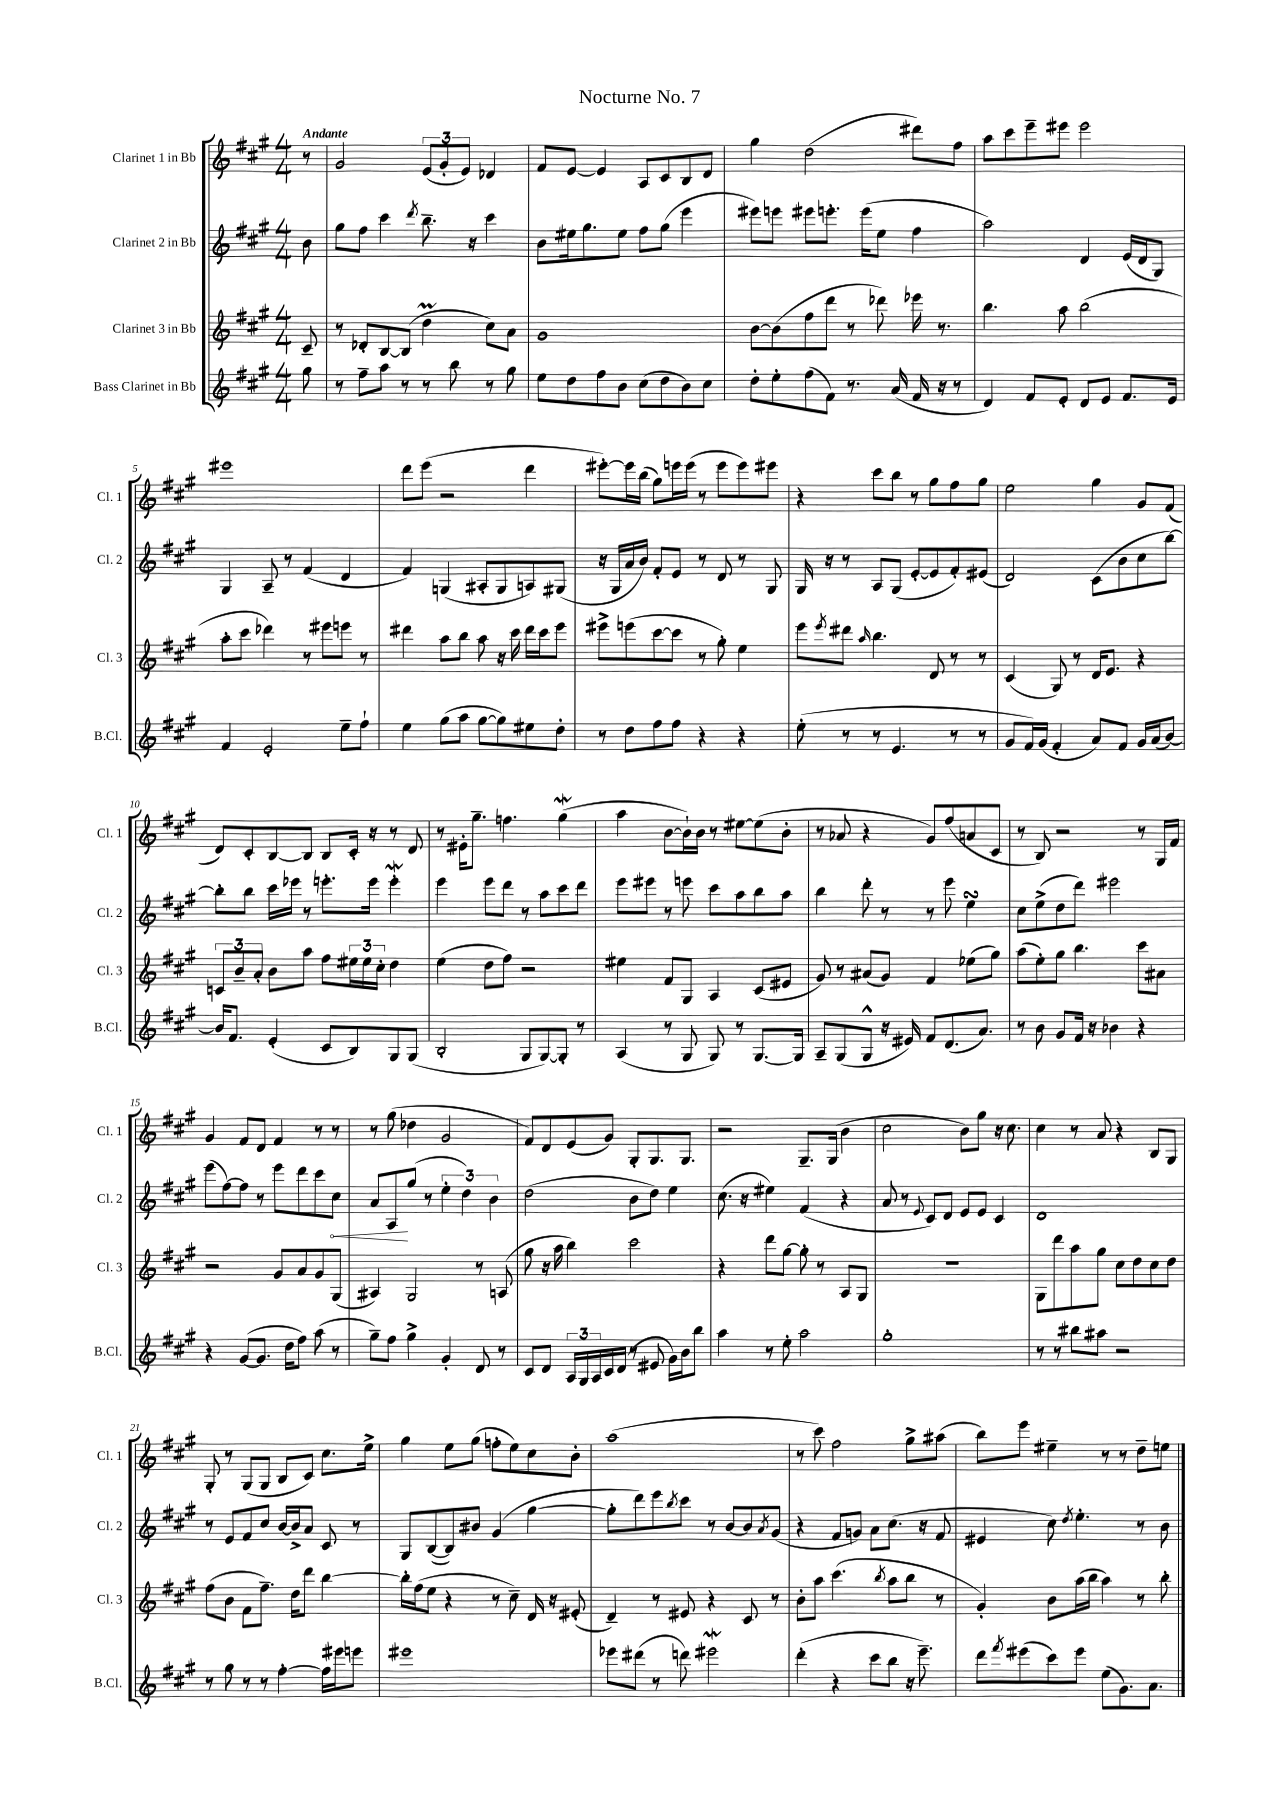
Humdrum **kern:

**kern	**kern	**kern	**dynam	**kern
*part4	*part3	*part2	*part2	*part1
*staff4	*staff3	*staff2	*staff2	*staff1
*I"Bass Clarinet in Bb	*I"Clarinet 3 in Bb	*I"Clarinet 2 in Bb	*	*I"Clarinet 1 in Bb
*I'B.Cl.	*I'Cl. 3	*I'Cl. 2	*	*I'Cl. 1
*clefG2	*clefG2	*clefG2	*	*clefG2
*k[f#c#g#]	*k[f#c#g#]	*k[f#c#g#]	*	*k[f#c#g#]
*M4/4	*M4/4	*M4/4	*	*M4/4
=	=	=	=	=
!	!	!	!	!LO:TX:a:B:t=Andante
8gg#\	8c#~/	8b\	.	8r
=1	=1	=1	=1	=1
8r	8r	8gg#\L	.	2g#/
8ff#~\L	8d-X'/L	8ff#\J	.	.
8aa\J	[8B/	4ccc#\	.	.
8r	(8B/J]	.	.	.
.	.	8qddd/	.	.
8r	4ddM\	8.bb~\	.	(12e/L
.	.	.	.	12g#'/
8bb\	.	.	.	.
.	.	.	.	12e/J)
.	.	16r	.	.
8r	8cc#\L)	4ccc#\	.	4d-X/
8gg#\	8a\J	.	.	.
=2	=2	=2	=2	=2
8ee\L	1g#	8b\L	.	8f#/L
8dd\	.	16ee#X\k	.	[8e/J
.	.	8.gg#\	.	.
8ff#\	.	.	.	4e/]
8b\J	.	8ee#\J	.	.
(8cc#\L	.	8ff#\L	.	8A/L
8dd\	.	(8gg#\J	.	8c#/
8b\)	.	4eee\	.	8B/
8cc#\J	.	.	.	8d/J
=3	=3	=3	=3	=3
8dd'\L	[8b\L	8eee#X\L)	.	4gg#\
8ee'\	(8b\]	8eeen\J	.	.
(8ff#\	8ff#\	8eee#X\L	.	(2dd\
8f#\J)	8ddd\J	8.eeen'\J	.	.
8.r	8r	.	.	.
.	.	(16eee\KL	.	.
.	8ddd-X\)	8ee\J	.	.
(16a/	.	.	.	.
16f#/	16eee-X\	4ff#\	.	8ddd#X\L)
16r	8.r	.	.	.
8r	.	.	.	8ff#\J
=4	=4	=4	=4	=4
4d/)	4.bb\	2aa\)	.	8aa\L
.	.	.	.	8ccc#\
8f#/L	.	.	.	8eee~\
8e'/J	8aa\	.	.	8eee#X\J
8d/L	(2bb\	4d/	.	2eee#\
8e/J	.	.	.	.
8.f#/L	.	(16e/LL	.	.
.	.	16d/J	.	.
.	.	8G#/J)	.	.
16e/Jk	.	.	.	.
!!LO:LB:g=z
=5	=5	=5	=5	=5
4f#/	8aa'\L	4G#/	.	1eee#X
.	8ccc#\J	.	.	.
2e'/	4ddd-X\)	8A~/	.	.
.	.	8r	.	.
.	8r	(4f#/	.	.
.	8eee#X\L	.	.	.
8ee~\L	8eeen\J	4d/	.	.
8ff#`\J	8r	.	.	.
=6	=6	=6	=6	=6
4ee\	4ddd#X\	4f#/)	.	8ddd\L
.	.	.	.	(8eee\J
(8gg#\L	8aa\L	(4Gn/	.	2r
8aa\J	8bb\J	.	.	.
[8gg#\L	8aa\	8A#X'/L	.	.
8gg#\])	16r	8G/	.	.
.	16ccc#\	.	.	.
8ee#X\	16ddd#\LL	8An/)	.	4ddd\
.	16ccc#\J	.	.	.
8dd'\J	8eee\J	(8G#X/J	.	.
=7	=7	=7	=7	=7
8r	8eee#X^\L	16r	.	[8eee#X'\L)
.	.	16G#/LL	.	.
8dd\L	(8eeen\	16a/	.	16eee#\L]
.	.	16b/JJ)	.	(16bb\JJ
8ff#\	[8ccc#\	8f#'/L	.	8gg#\L)
8ff#\J	8ccc#\J]	8e/J	.	16eeen\L
.	.	.	.	(16eee\JJ
4r	8r	8r	.	8r
.	8gg#'\)	8d/	.	8eee\L
4r	4ee\	8r	.	8eee\)
.	.	8G#/	.	8eee#X\J
=8	=8	=8	=8	=8
(8ee'\	8eee\L	16G#/	.	4r
.	.	16r	.	.
.	8qeee/	.	.	.
8r	8ddd#X\J	8r	.	.
.	16qqaa/	.	.	.
8r	4.bb\	8A/L	.	8ccc#\L
4.e/	.	(8G#/J	.	8bb\J
.	.	[8e'/L	.	8r
.	8d/	8e/]	.	8gg#\L
8r	8r	8f#'/)	.	8ff#\
8r	8r	(8e#X/J	.	8gg#\J
=9	=9	=9	=9	=9
8g#/L	(4c#/	2d/)	.	2ee\
16f#/L)	.	.	.	.
(16g#/JJ	.	.	.	.
4f#'/	8G#/)	.	.	.
.	8r	.	.	.
8a/L)	16d/KL	(8c#\L	.	4gg#\
.	8.e/J	.	.	.
8f#/J	.	8b\	.	.
16g#/LL	4r	8cc#\	.	8g#/L
(16a/J	.	.	.	.
[8b/J)	.	[8bb\J)	.	(8f#/J
!!LO:LB:g=z
=10	=10	=10	=10	=10
16b/KL]	12cn/L	8bb'\L]	.	8d/L)
8.f#/J	.	.	.	.
.	12b~/	.	.	.
.	.	8bb\J	.	8c#'/
.	12a'/J	.	.	.
(4e'/	8b\L	16ccc#\LL	.	[8B/
.	.	16eee-X\JJ	.	.
.	8aa\J	8r	.	8B/J]
8c#/L	8ff#\L	8.eeen'\L	.	8B/L
8B/)	24ee#X\L	.	.	16c#'/Jk
.	24ee#\	.	.	.
.	.	16eee\Jk	.	16r
.	24cc#'\JJ	.	.	.
8G#/	4dd\	4eeeW'\	.	8r
(8G#/J	.	.	.	8d/
=11	=11	=11	=11	=11
2B'/	(4ee\	4eee\	.	8r
.	.	.	.	16e#X'\KL
.	.	.	.	8.gg#~\J
.	8dd\L	8eee\L	.	.
.	8ff#\J)	8ddd\J	.	4.ffn\
8G#/L	2r	8r	.	.
[8G#/)	.	8aa\L	.	.
8G#'/J]	.	8ccc#\	.	(4gg#W\
8r	.	8ddd\J	.	.
=12	=12	=12	=12	=12
(4A/	4ee#X\	8eee\L	.	4aa\
.	.	8eee#X\J	.	.
8r	8f#/L	8r	.	[8b\L
8G#/	8G#/J	8eeen\	.	16b`\L])
.	.	.	.	16b\JJ
8G#/)	4A/	8ccc#\L	.	8r
8r	.	8aa\	.	[8ee#X\L
[8.G#/L	(8c#/L	8bb\	.	(8ee#\]
.	8e#X/J	8aa\J	.	8b'\J
16G#/Jk]	.	.	.	.
=13	=13	=13	=13	=13
8A~/L	8g#/)	4bb\	.	8r
(8G#/	8r	.	.	8a-X/
8G#^^/J	(8a#X/L	8ddd'\	.	4r
16r	8g#/J)	8r	.	.
16e#X/)	.	.	.	.
8f#/L	4f#/	8r	.	8g#/L)
(8.d/	.	8eee\	.	(8ff#/
.	(8ee-X\L	4eesSSS\	.	8an/
8.a/J)	.	.	.	.
.	8gg#\J)	.	.	8c#/J
=14	=14	=14	=14	=14
8r	(8aa\L	8cc#\L	.	8r
8b\	8ee'\)	(8ee^\	.	8B/)
8g#/L	8gg#\J	8dd\	.	2r
16f#/Jk	4.bb\	8ddd\J)	.	.
16r	.	.	.	.
4b-X\	.	2eee#X\	.	.
4r	8ccc#\L	.	.	8r
.	8a#X\J	.	.	16G#/LL
.	.	.	.	16f#/JJ
!!LO:LB:g=z
=15	=15	=15	=15	=15
4r	2r	(8eee\L	.	4g#/
.	.	[8ff#\)	.	.
([8g#/L	.	8ff#\J]	.	8f#/L
8.g#/J]	.	8r	.	8d/J
.	8g#/L	8eee\L	.	4f#/
16dd\KL	.	.	.	.
8ff#\J)	8a/	8ddd\	.	.
(8aa\	8g#/	8ccc#\	.	8r
!	!	!	!LO:HP:b	!
8r	(8G#/J	8cc#\J	<	8r
=16	=16	=16	=16	=16
8gg#~\L)	4A#X/)	8a/L	.	8r
8ff#\J	.	8A/	.	(8gg#\
4gg#^\	2G#/	(8gg#/J	[	4dd-X\
.	.	8r	.	.
4g#'/	.	6ee'\	.	2g#/
.	.	6dd\)	.	.
8d/	8r	.	.	.
.	.	6b\	.	.
8r	(8An/	.	.	.
=17	=17	=17	=17	=17
8c#/L	8gg#\	(2dd\	.	8f#/L)
8d/J	16r	.	.	8d/
.	16aa\	.	.	.
24A/LL	4bb\)	.	.	(8e/
24G#/	.	.	.	.
24A/	.	.	.	.
16c#/	.	.	.	8g#/J)
(16d/JJ	.	.	.	.
8r	2ccc#\	8b\L	.	8G#'/L
8e#X/	.	8dd\J)	.	8.G#/
16g#\LL)	.	4ee\	.	.
16b\J	.	.	.	8.G#/J
8bb\J	.	.	.	.
=18	=18	=18	=18	=18
4aa\	4r	(8.cc#\	.	2r
.	.	16r	.	.
8r	8ddd\L	4ee#X\)	.	.
8ee'\	[8gg#\J	.	.	.
2aa\	8gg#'\]	(4f#/	.	8.G#~/L
.	8r	.	.	.
.	.	.	.	(16G#/Jk
.	8A/L	4r	.	4b\
.	8G#/J	.	.	.
=19	=19	=19	=19	=19
1gg#'	1r	8a/	.	2cc#\
.	.	8r	.	.
.	.	8qqe/	.	.
.	.	8c#/L)	.	.
.	.	8d/J	.	.
.	.	8e/L	.	8b\L)
.	.	8e/J	.	8gg#\J
.	.	4c#/	.	16r
.	.	.	.	8.cc#\
=20	=20	=20	=20	=20
8r	8G#\L	1d	.	4cc#\
8r	8ddd\	.	.	.
8bb#X\L	8aa\	.	.	8r
8aa#X\J	8gg#\J	.	.	8a/
2r	8cc#\L	.	.	4r
.	8dd\	.	.	.
.	8cc#\	.	.	8B/L
.	8dd\J	.	.	8G#/J
!!LO:LB:g=z
=21	=21	=21	=21	=21
8r	(8ff#\L	8r	.	8G#'/
8gg#\	8b\J	8e/L	.	8r
8r	8f#\L	8f#/	.	(8G#/L
8r	8.ff#~\J)	8cc#/J	.	8G#/J
[4ff#'\	.	[16b/LL	.	8B/L
.	16dd\KL	16b^/J]	.	.
.	8ddd\J	8a/J	.	8c#/J)
16ff#\LL]	[4bb\	8c#/	.	8.cc#\L
16eee#X\J	.	.	.	.
8eeen\J	.	8r	.	.
.	.	.	.	16ee^\Jk
=22	=22	=22	=22	=22
1eee#X	16bb'\LL]	8G#/L	.	4gg#\
.	(16ff#\J	.	.	.
.	8ee\J	([8B/	.	.
.	4r	8B/])	.	8ee\L
.	.	8b#X/J	.	(8gg#\J
.	8r	(4g#/	.	8ffn'\L
.	8cc#~\)	.	.	8ee\)
.	16d/	[4gg#\	.	8cc#\
.	16r	.	.	.
.	(8e#X'/	.	.	8b'\J
=23	=23	=23	=23	=23
8eee-X\L	4d~/)	8gg#'\L]	.	(1aa
(8ddd#X\J	.	8ddd\)	.	.
8r	8r	8eee\	.	.
.	.	8qbb/	.	.
8dddn\)	8e#X/	8ccc#\J	.	.
2eee#XW\	4r	8r	.	.
.	.	[8b/L	.	.
.	8c#/	8b/]	.	.
.	.	8qa/	.	.
.	8r	(8g#/J	.	.
=24	=24	=24	=24	=24
(4ddd'\	8b'\L	4r	.	8r
.	8aa\J	.	.	8ccc#\)
4r	(4.ccc#\	8f#/L	.	2ff#\
.	.	8gn/J)	.	.
8ccc#\L	.	8a\L	.	.
.	8qbb/	.	.	.
8bb\J	8aa\L	(8.cc#\J	.	.
16r	8bb\J	.	.	8gg#^\L
8.eee~\)	.	16r	.	.
.	8r	8f#/	.	(8aa#X\J
=25	=25	=25	=25	=25
8ddd\L	4g#'/)	4e#X/	.	8bb\L)
8qfff#/	.	.	.	.
(8eee#X\	.	.	.	8eee\J
8ccc#\)	8b\L	8cc#\)	.	4ee#X~\
.	.	8qdd/	.	.
8eee#\J	(16aa\L	4.ee'\	.	.
.	16bb\JJ	.	.	.
(8ee\L	4aa\)	.	.	8r
8.g#\)	.	.	.	8r
.	8r	8r	.	8dd~\L
8.a\J	.	.	.	.
.	8bb'\	8b\	.	8een\J
==	==	==	==	==
*-	*-	*-	*-	*-
